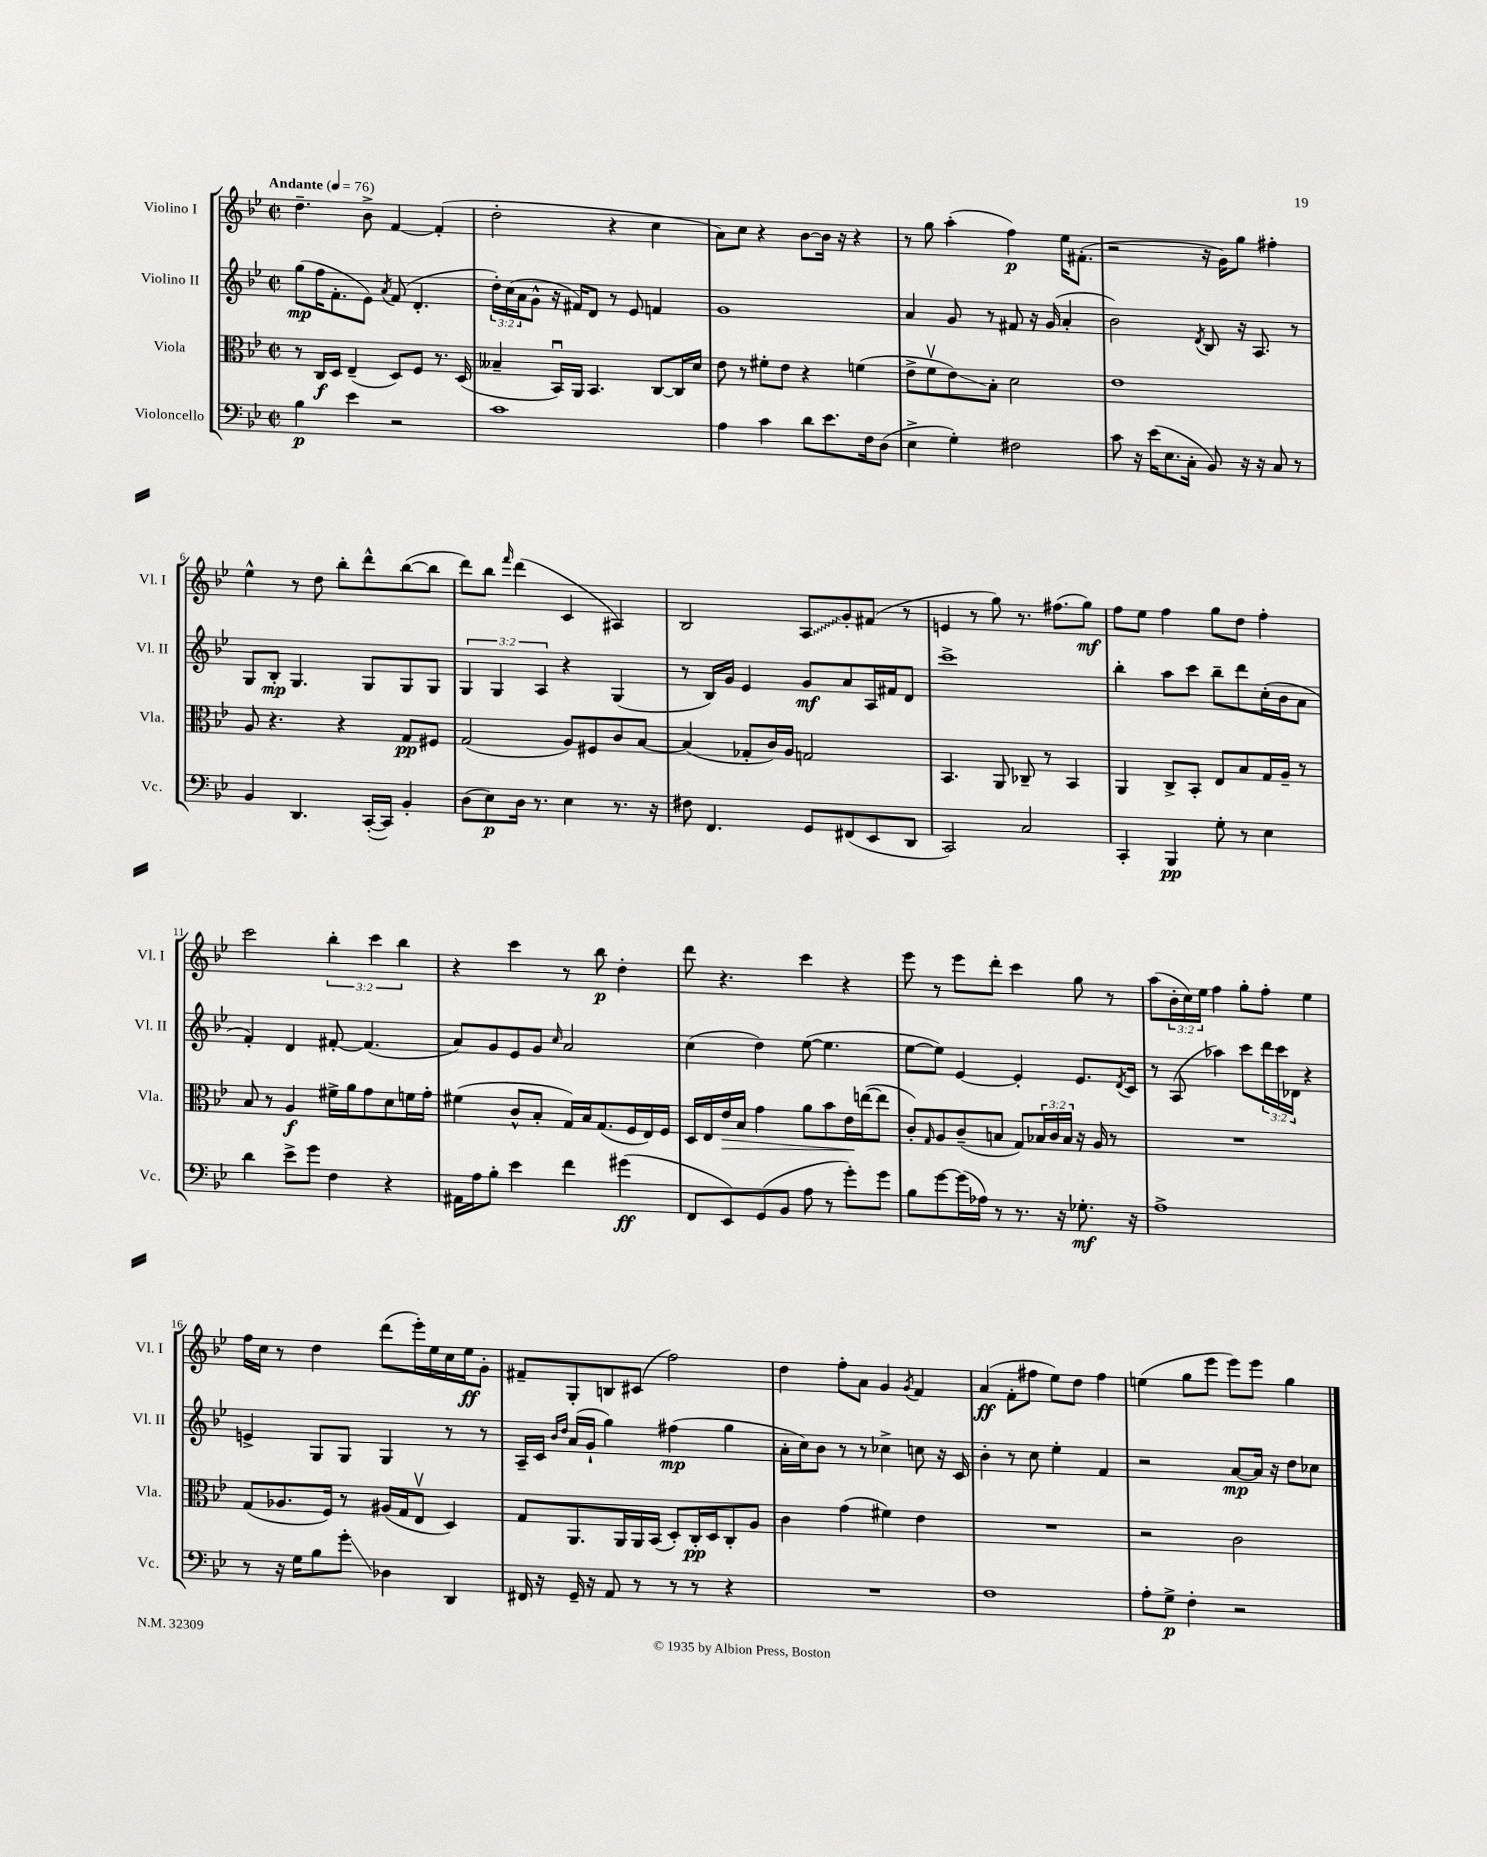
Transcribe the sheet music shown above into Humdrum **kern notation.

**kern	**kern	**kern	**kern
*staff4	*staff3	*staff2	*staff1
*clefF4	*clefC3	*clefG2	*clefG2
*k[b-e-]	*k[b-e-]	*k[b-e-]	*k[b-e-]
*M2/2	*M2/2	*M2/2	*M2/2
*met(c|)	*met(c|)	*met(c|)	*met(c|)
*MM76	*MM76	*MM76	*MM76
4B-	8r	(8gg	4.dd~
.	16C	16ff	.
.	16D	8.f'	.
4e-	(4E-~	.	.
.	.	8e-)	8b-^
.	.	8qa	.
2r	8D)	(8f	[4f
.	8F	4.d'	.
.	8.r	.	(4f']
.	(16D	.	.
=	=	=	=
1c	4B--~	24dd')	2dd'
.	.	(24cc	.
.	.	24a	.
.	.	8g^^	.
.	16BB-u)	16r	.
.	16AA	16f#)	.
.	4.BB-	8d	.
.	.	8r	4r
.	.	8e-	.
.	[8C	4f	4cc
.	16C]	.	.
.	16d	.	.
=	=	=	=
4A	8e-	1g	8a)
.	8r	.	8cc
4c	8f#'	.	4r
.	8e-	.	.
8d	4r	.	[8b-
8.e-	.	.	16b-]
.	.	.	16r
.	(4f	.	4r
16F	.	.	.
(8D	.	.	.
=	=	=	=
4E-^	8e-^	4a	8r
.	8fv	.	8gg
4G')	8e-)	8g	(4aa'
.	8B-'	8r	.
2F#	2d	8f#	4ff)
.	.	16r	.
.	.	(16g	.
.	.	4a'	16ee-
.	.	.	(8.f#'
=	=	=	=
8c	1e-	2b-)	2r
16r	.	.	.
(16e-	.	.	.
8.E-	.	.	.
16C'	.	.	.
.	.	8qd	.
8BB-)	.	8B-	16r
.	.	.	16g)
16r	.	16r	8gg
16r	.	8.A	.
8C	.	.	4ff#'
8r	.	8r	.
=	=	=	=
4BB-	8A	8G	4ee-^^
.	4.r	8B-'	.
4.DD	.	4.G	8r
.	.	.	8dd
.	4r	.	8bb-'
([16CC'	.	8G	8ddd^^
16CC])	.	.	.
4BB-'	8G	8G	([8bb-
.	8F#	8G	8bb-]
=	=	=	=
(8D	(2G	6G	8ddd)
8E-)	.	.	8bb-
.	.	6G	.
.	.	.	16qqfff
16D	.	.	(4ddd
8.r	.	.	.
.	.	6A	.
4E-	8A)	4r	4c
.	8F#	.	.
8.r	8c	(4G	4A#)
.	[8B-	.	.
16r	.	.	.
=	=	=	=
8F#	(4B-]	8r	2B-
4.FF	.	16B-)	.
.	.	16g	.
.	8G-'	4e-	.
.	16c)	.	.
.	16A	.	.
8GG	2G	8g	8A
(8FF#	.	8a	8g'
8EE-	.	16A	(8f#
.	.	16f#	.
8DD	.	8d	8r
=	=	=	=
2CC)	4.BB-	1ccc^	4e
.	.	.	8r
.	8AA	.	8gg)
2C	8C-~	.	8.r
.	8r	.	.
.	.	.	(8.ff#
.	4BB-	.	.
.	.	.	8gg)
=	=	=	=
4CC'	4AA	4bb-'	8ff
.	.	.	8ee-
4BBB-	8C^	8aa	4ff
.	8BB-'	8ccc	.
8G'	8E-	8bb-~	8gg
8r	8B-	8ddd	8dd
4E-	16G	(16cc'	4ff'
.	16A~	16b-	.
.	8r	8a	.
=	=	=	=
4d	8B-	4f')	2ccc
.	8r	.	.
8e-^	4A	4d	.
8g	.	.	.
4F	16f#^	[8f#'	6bb-'
.	16a	.	.
.	8g	(4.f#]	.
.	.	.	6ccc
4r	8d	.	.
.	.	.	6bb-
.	16f	.	.
.	16g'	.	.
=	=	=	=
16AA#	(4f#	8a)	4r
16A	.	.	.
8B-'	.	8g	.
4e-	8c^^	8e-	4ccc
.	8B-'	8g	.
.	.	16qqcc	.
4f	16G)	2a	8r
.	16B-	.	.
.	(8.G	.	8bb-
(4g#	.	.	4dd'
.	16F	.	.
.	16E-)	.	.
.	16F	.	.
=	=	=	=
8FF	16D	(4cc	8ddd
.	16E-	.	.
8EE-)	16e-	.	4.r
.	16B-	.	.
(8GG	4g	4dd)	.
8BB-	.	.	.
8A	8a	([8ee-	4ccc
8r	8b-	4.ee-]	.
8g')	16e-	.	4r
.	([16ee	.	.
8g	8ee]	.	.
=	=	=	=
8B-	8c')	[8ee-	8eee-
.	16qqG	.	.
[8g	8A	8ee-])	8r
(16g]	(8c~	[4e-	8eee-
16A-)	.	.	.
8r	8B	.	8ddd'
8.r	8G)	4e-']	4ccc
.	24B-	.	.
.	24c	.	.
16r	.	.	.
.	24B-	.	.
8.G-'	16r	8.e-	8gg
.	16A	.	.
.	8r	.	8r
.	.	8qd	.
16r	.	16c	.
=	=	=	=
1A^	1r	8r	(8aa
.	.	(8A	24b-'
.	.	.	24cc)
.	.	.	24ee-
.	.	4aa-)	4ff
.	.	8ccc	8gg'
.	.	24ddd	8ff'
.	.	24ccc	.
.	.	24d-	.
.	.	4r	4ee-
=	=	=	=
8r	(8G	4e^	16ff
.	.	.	16cc
16r	8.A-	.	8r
16G	.	.	.
8B-	.	8G	4dd
.	16F)	.	.
8g'	8r	8G	.
4D-	(16A#	4G	(8ddd
.	16G	.	.
.	8E-v	.	16eee-')
.	.	.	16ee-
4DD	4D)	8r	16cc
.	.	.	16ee-
.	.	8r	8g'
=	=	=	=
16FF#	8G	16A~	8f#~
16r	.	16c	.
.	.	16qqb-	.
.	.	16qqdd	.
16GG~	8.AA	(16a	8G'
16r	.	16g`	.
8AA	.	4gg)	8B
.	16AA	.	.
8r	16AA	.	(8c#
.	(16BB-	.	.
8r	8D')	(4ff#	2ff)
8r	16C'	.	.
.	16D	.	.
4r	8C'	4gg	.
.	8A	.	.
=	=	=	=
1r	4c	16a'	4dd
.	.	16cc)	.
.	.	8b-	.
.	(4g	8r	8ff'
.	.	8r	8a
.	4f#)	4cc-^	4g
.	.	.	8qg
.	4e-	8cc	4f
.	.	16r	.
.	.	16c	.
=	=	=	=
1F	1r	4b-'	(4a
.	.	8r	8f'
.	.	8cc	8ff#
.	.	4ee-'	8ee-)
.	.	.	8dd
.	.	4f	4ff#
=	=	=	=
8A'	2r	2r	(4ee
8G^	.	.	.
4F'	.	.	8gg
.	.	.	8eee-
2r	2c	[8a	8eee-)
.	.	16a]	8eee-
.	.	16r	.
.	.	8dd	4gg
.	.	8cc-	.
==	==	==	==
*-	*-	*-	*-
